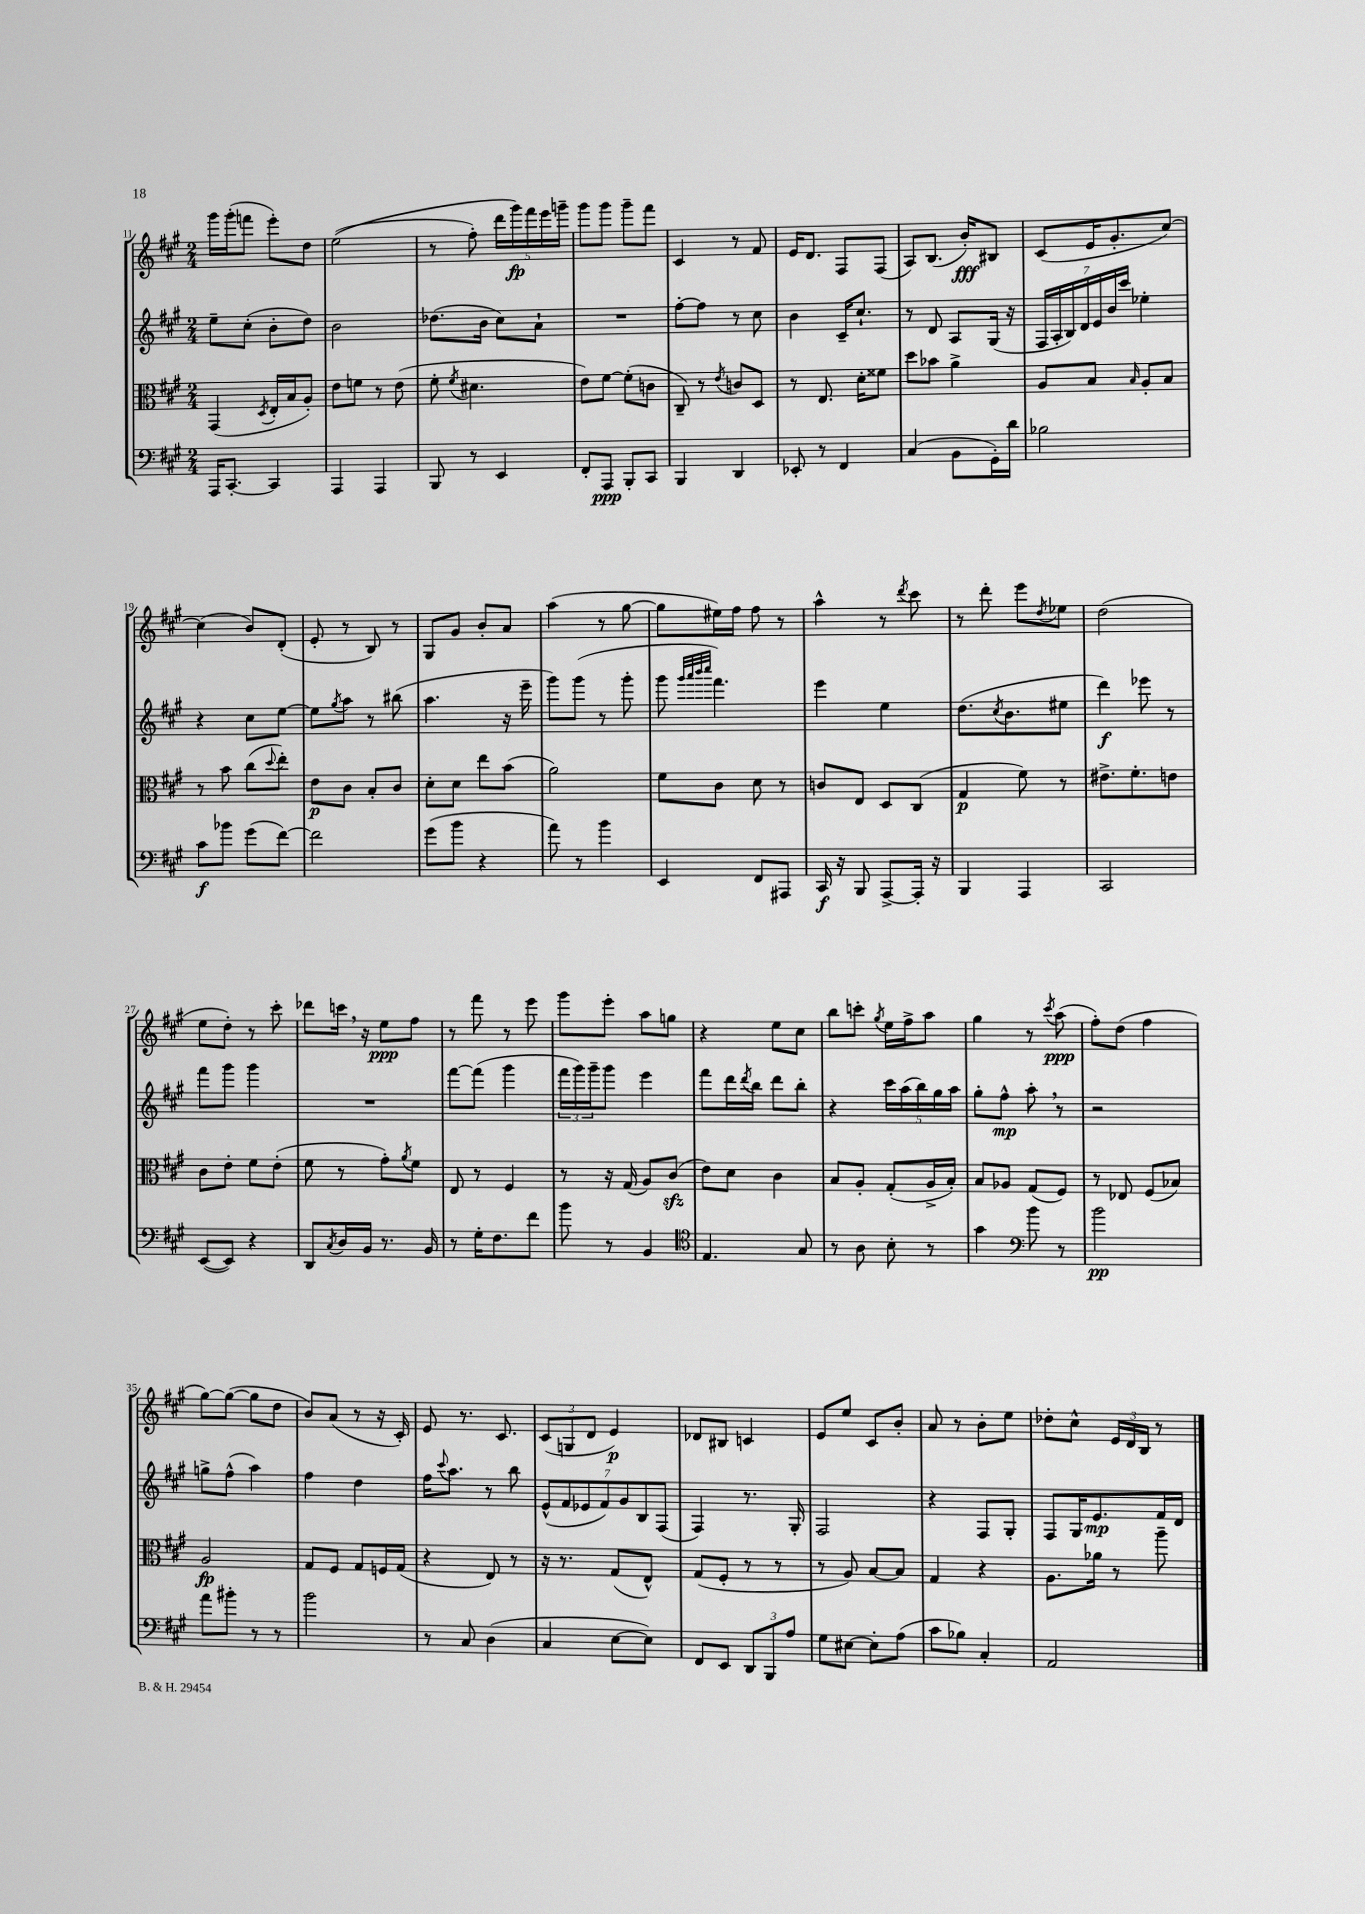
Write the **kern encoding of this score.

**kern	**kern	**kern	**kern
*staff4	*staff3	*staff2	*staff1
*clefF4	*clefC3	*clefG2	*clefG2
*k[f#c#g#]	*k[f#c#g#]	*k[f#c#g#]	*k[f#c#g#]
*M2/4	*M2/4	*M2/4	*M2/4
16AAA/LK	(4GG#/	8ee~\L	16ggg#\LL
[8.CC#'/J	.	.	(16ggg#'\J
.	.	(8cc#'\J	8fff\J
.	8qD/	.	.
4CC#/]	16E'/LL	8b'\L	8eee'\L)
.	16B/J	.	.
.	8A'/J)	8dd\J)	8dd\J
=	=	=	=
4AAA/	8e\L	2b\	&((2ee\
.	8f\J	.	.
4AAA/	8r	.	.
.	(8e\	.	.
=	=	=	=
8BBB/	8f#'\	(8.dd-\L	8r
.	8qf#/	.	.
8r	4.d#\	.	8ff#'\)
.	.	16b\Jk	.
4EE/	.	8cc#\L)	20ddd\LL
.	.	.	20ggg#\&)
.	.	.	20fff#\
.	.	8a`\J	.
.	.	.	20eee\
.	.	.	20ggg~\JJ
=	=	=	=
8FF#'/L	8e\L)	2r	8ggg#\L
8AAA/J	[8f#\J	.	8ggg#\J
8BBB'/L	(8f#'\]L	.	8ggg#~\L
8CC#/J	8c\J	.	8fff#\J
=	=	=	=
4BBB/	8C#~/)	[8ff#'\L	4c#/
.	8r	8ff#\]J	.
.	8qe/	.	.
4DD/	8c/L	8r	8r
.	8D/J	8cc#\	8f#/
=	=	=	=
8EE-'/	8r	4b\	16e/LK
.	.	.	8.d/J
8r	8.E/	.	.
4FF#/	.	16c#~/LK	8F#/L
.	16d'\LK	8.cc#`/J	.
.	8f##\J	.	(8F#/J
=	=	=	=
(4C#/	8dd\L	8r	8A/L)
.	8b-\J	8d/	(8.B/J
8BB\L	4a^\	8A/L	.
.	.	.	16b'/LK)
16GG#'\L)	.	(16G#/Jk	8B#/J
16d\JJ	.	16r	.
=	=	=	=
2B-\	8A/L	28F#/LL	(8c#/L
.	.	28A'/	.
.	.	28B/)	.
.	.	28d/	.
.	8B/J	.	16e/K
.	.	28e/	.
.	.	28b/	.
.	.	.	8.g#'/
.	.	28ccc#/JJ	.
.	16qqB/	.	.
.	8A'/L	4ee-'\	.
.	8B/J	.	[8cc#/J)
=	=	=	=
8c#\L	8r	4r	(4cc#\]
8b-\J	8b\	.	.
(8g#\L	(8cc#\L	8cc#\L	8b/L)
.	8qqdd/	.	.
[8f#\J)	8ee'\J)	[8ee\J	(8d'/J
=	=	=	=
2f#\]	8e\L	8ee\]L	8e'/
.	.	8qgg#/	.
.	8c#\J	8aa\J	8r
.	8B'/L	8r	8B/)
.	8c#/J	(8bb#\	8r
=	=	=	=
(8g#\L	8d'\L	4.aa\	8G#/L
8b\J	8d\J	.	8g#/J
4r	8ee\L	.	8b'/L
.	(8b\J	16r	8a/J
.	.	16eee~\	.
=	=	=	=
8a\)	2a\)	8ggg#\L)	(4aa\
8r	.	(8ggg#\J	.
4b\	.	8r	8r
.	.	8ggg#'\	[8gg#\
=	=	=	=
4EE/	8f#\L	8ggg#\	8gg#\]L
.	.	32qqggg#/LLL	.
.	.	32qqaaa/	.
.	.	32qqbbb/	.
.	.	32qqcccc#/JJJ	.
.	8c#\J	4.fff#\)	16ee#\L)
.	.	.	16ff#\JJ
8FF#/L	8d\	.	8ff#\
8AAA#/J	8r	.	8r
=	=	=	=
16CC#/	8c/L	4eee\	4aa^^\
16r	.	.	.
8BBB/	8E/J	.	.
[8AAA^/L	8D/L	4ee\	8r
.	.	.	8qddd/
16AAA'/]Jk	(8C#/J	.	8ccc#\
16r	.	.	.
=	=	=	=
4BBB/	4G#/	(8.dd\L	8r
.	.	.	8ddd'\
.	.	8qcc#/	.
.	.	8.b\	.
4AAA/	8f#\)	.	8eee\L
.	.	.	8qdd/
.	8r	8ee#\J	8ee-\J
=	=	=	=
2CC#/	8.e#^\L	4ddd\)	(2dd\
.	8.f#'\	.	.
.	.	8eee-\	.
.	8e\J	8r	.
=	=	=	=
([8EE/L	8c#\L	8fff#\L	8ee\L
8EE/]J)	8e'\J	8ggg#\J	8dd'\J)
4r	8f#\L	4ggg#\	8r
.	(8e'\J	.	8ccc#'\
=	=	=	=
8DD/L	8f#\	2r	8ddd-\L
8qC#/	.	.	.
16D/L	8r	.	16ccc\Jk
16BB/JJ	.	.	16r
8.r	8g#'\L)	.	8ee\L
.	8qa/	.	.
.	8f#\J	.	8ff#\J
16BB/	.	.	.
=	=	=	=
8r	8E/	[8fff#\L	8r
16G#'\LK	8r	(8fff#\]J	8fff#\
8.F#\	.	.	.
.	4F#/	4ggg#\	8r
8f#\J	.	.	8eee\
=	=	=	=
8b\	8r	24fff#\LL	8ggg#\L
.	.	24ggg#\)	.
.	.	24ggg#~\J	.
8r	16r	8ggg#\J	8eee'\J
.	(16G#/	.	.
4BB/	8A/L)	4eee\	8aa\L
.	(8c#/J	.	8gg\J
=	=	=	=
*clefC4	*	*	*
4.E/	8e\L)	8fff#\L	4r
.	8d\J	16ddd\L	.
.	.	8qddd/	.
.	.	16bb\JJ	.
.	4c#\	8ddd\L	8ee\L
8G#/	.	8bb'\J	8cc#\J
=	=	=	=
8r	8B/L	4r	8bb\L
8A\	8A'/J	.	8ccc'\J
.	.	.	8qgg#/
8B'\	(8G#'/L	20ccc#\LL	16ee\LL
.	.	(20aa\	.
.	.	.	16ff#^\J
.	.	20bb\)	.
8r	16A^/L	.	8aa\J
.	.	20gg#\	.
.	16B'/JJ)	.	.
.	.	20aa\JJ	.
=	=	=	=
4g#\	8B/L	8gg#'\L	4gg#\
.	8A-/J	8ff#^^\J	.
*clefF4	*	*	*
8b\	(8G#/L	8aa'\	8r
.	.	.	8qccc#/
8r	8F#/J)	8r	(8aa\
=	=	=	=
2b\	8r	2r	8ff#'\L)
.	8E-/	.	(8dd\J
.	(8F#/L	.	4ff#\
.	8B-/J)	.	.
=	=	=	=
8a\L	2A/	8gg^\L	[8gg#\L)
8b#'\J	.	(8ff#^^\J	(8gg#\_J
8r	.	4aa\)	8gg#\]L
8r	.	.	8dd\J
=	=	=	=
2b\	8G#/L	4ff#\	8b/L)
.	8F#/J	.	(8a/J
.	8G#/L	4dd\	8r
.	16F/L	.	16r
.	(16G#/JJ	.	16c#'/)
=	=	=	=
8r	4r	16ff#\LK	8e/
.	.	8qqccc#/	.
.	.	8.aa\J	.
8C#/	.	.	8.r
(4D\	8E/)	8r	.
.	.	.	8.c#/
.	8r	8bb\	.
=	=	=	=
4C#/	16r	(14e^^/L	(12c#/L
.	8.r	.	.
.	.	14f#/	.
.	.	.	12G/
.	.	14e-/	.
.	.	.	12d/J
.	.	14f#/)	.
[8E\L	(8G#/L	.	4e/)
.	.	14g#/	.
.	.	14B/	.
8E\]J)	8E^^/J)	.	.
.	.	(14F#/J	.
=	=	=	=
8FF#/L	(8G#/L	4F#/)	8d-/L
8EE/J	8F#'/J	.	8B#/J
12DD/L	8r	8.r	4c/
12BBB/	.	.	.
.	8r	.	.
12A/J	.	.	.
.	.	16G#'/	.
=	=	=	=
8G#\L	8r	2F#/	8e/L
[8E#\J	8A/)	.	8ee/J
8E#'\]L	[8B/L	.	8c#/L
(8A\J	8B/]J	.	8b'/J
=	=	=	=
8c#\L	4G#/	4r	8a/
8B-\J)	.	.	8r
4C#'/	4r	8F#/L	8b'\L
.	.	8G#'/J	8ee\J
=	=	=	=
2AA/	8.A\L	8F#/L	8dd-'\L
.	.	16G#/K	8cc#^^\J
.	16a-\Jk	8.e/	.
.	8r	.	24e/LL
.	.	.	24d/
.	.	.	24B/JJ
.	8aa~\	16f#/L	8r
.	.	16d/JJ	.
==	==	==	==
*-	*-	*-	*-
